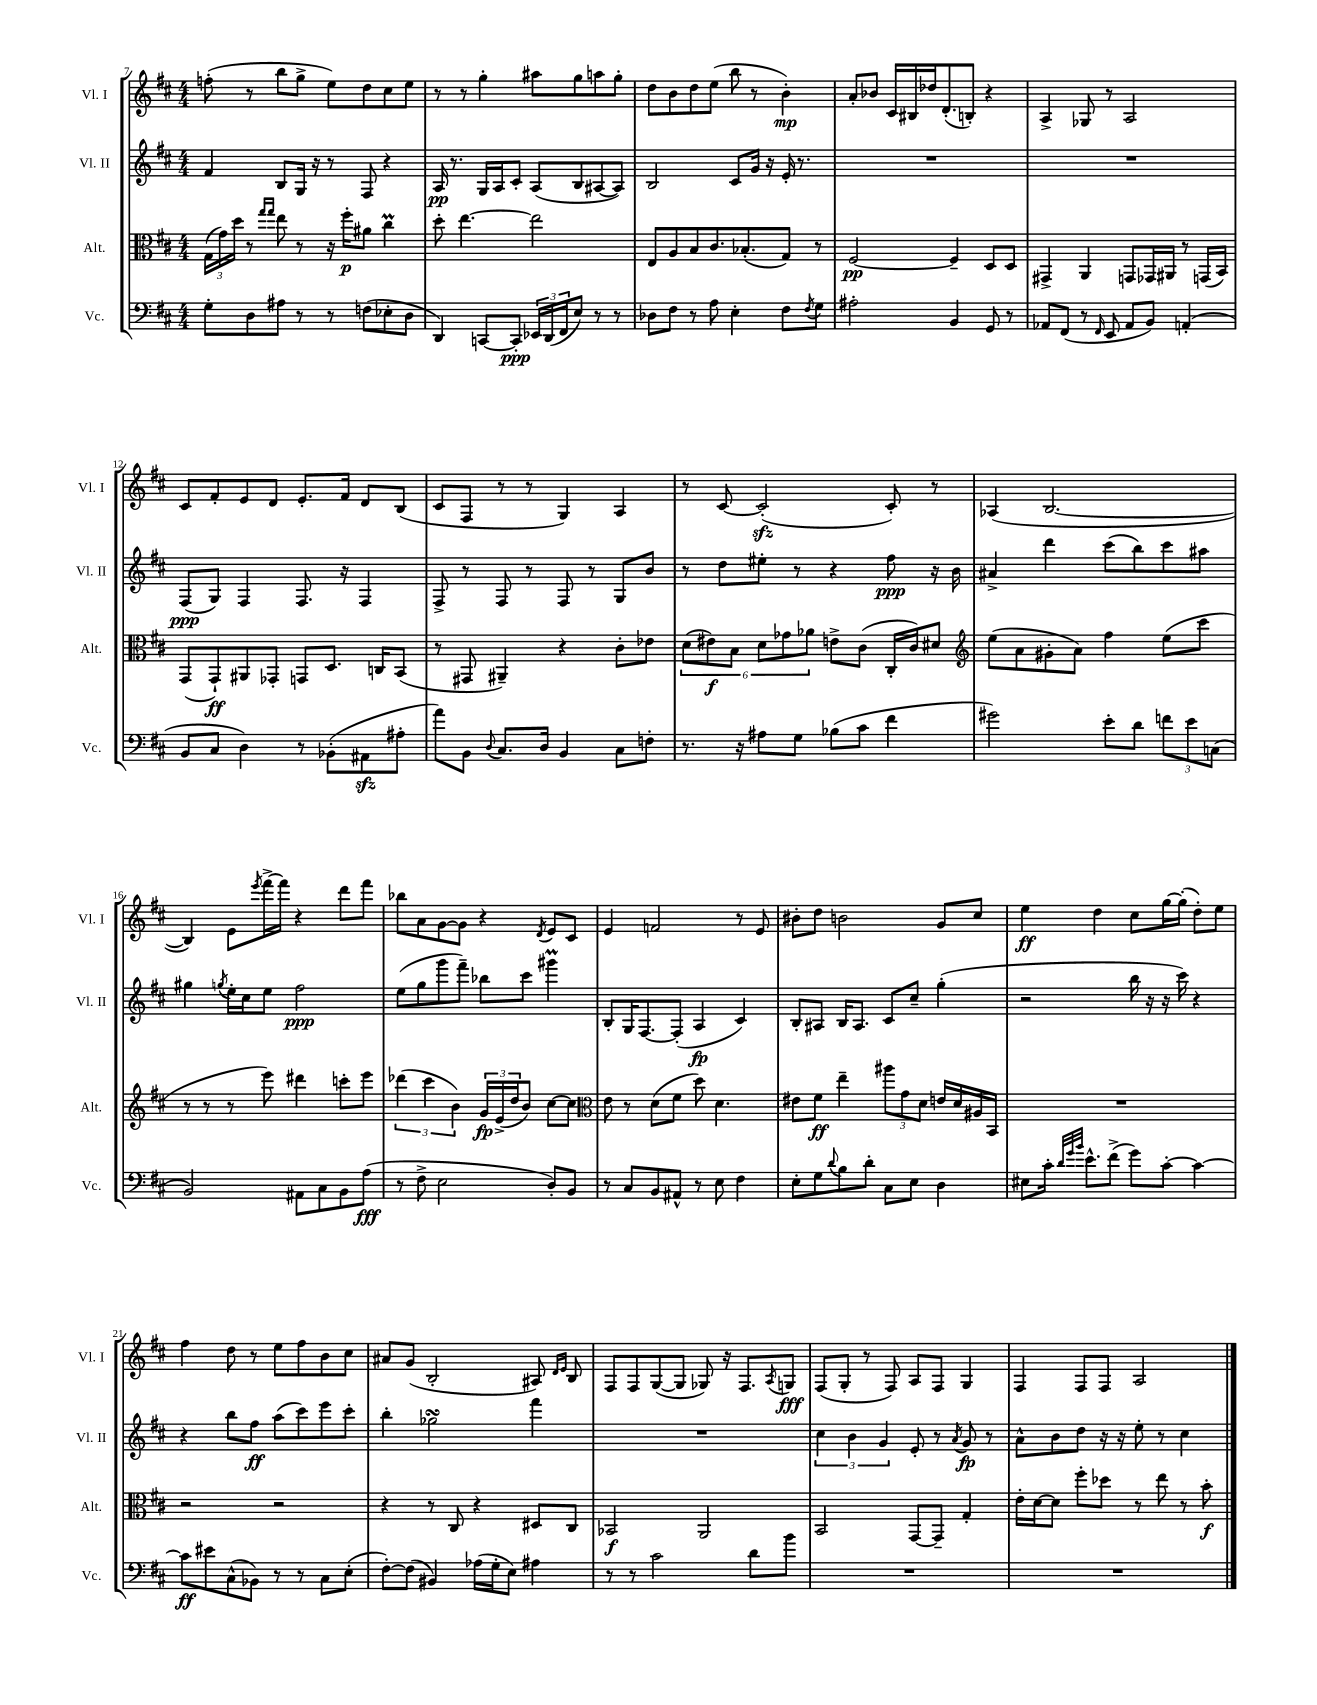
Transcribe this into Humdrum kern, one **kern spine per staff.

**kern	**kern	**kern	**kern
*staff4	*staff3	*staff2	*staff1
*clefF4	*clefC3	*clefG2	*clefG2
*k[f#c#]	*k[f#c#]	*k[f#c#]	*k[f#c#]
*M4/4	*M4/4	*M4/4	*M4/4
8G'\L	(24G\LL	4f#/	(8ff'\
.	24g\)	.	.
.	24dd\JJ	.	.
8D\	8r	.	8r
.	16qqgg/LL	.	.
.	16qqgg/JJ	.	.
8A#\J	8ee\	8B/L	8bb\L
8r	8r	16G/Jk	8gg^\J
.	.	16r	.
8r	16r	8r	8ee\L)
.	16ff#'\LK	.	.
(8F\L	8a#\J	8F#/	8dd\
8E-'\	4cc#\	4r	8cc#\
8D\J	.	.	8ee\J
=	=	=	=
4DD/)	8dd'\	16A/	8r
.	.	8.r	.
.	[4.ee\	.	8r
[8CC/L	.	16G/LL	4gg'\
.	.	16A/J	.
8CC'/]J	.	8c#'/J	.
24EE-/LL	2ee\]	(8A/L	8aa#\L
(24DD/	.	.	.
24FF#/J	.	.	.
8E/J)	.	8B/	8gg\
8r	.	[8A#/	8aa\
8r	.	8A#/]J)	8gg'\J
=	=	=	=
8D-\L	8E/L	2B/	8dd\L
8F#\J	8A/	.	8b\
8r	8B/	.	8dd\
8A\	8.c#/	.	(8ee\J
4E'\	.	8c#/L	8bb\
.	(8.B-'/	.	.
.	.	16g/Jk	8r
.	.	16r	.
8F#\L	8G/J)	16e'/	4b'\)
.	.	8.r	.
8qF#/	.	.	.
8G\J	8r	.	.
=	=	=	=
2A#'\	[2F#/	1r	8a'/L
.	.	.	8b-/J
.	.	.	16c#/LL
.	.	.	16B#/
.	.	.	16dd-/J
.	.	.	(8.d'/
4BB/	4F#~/]	.	.
.	.	.	8B'/J)
8GG/	8D/L	.	4r
8r	8D/J	.	.
=	=	=	=
8AA-/L	4GG#^/	1r	4A^/
(8FF#/J	.	.	.
8r	4AA/	.	8G-/
16qqFF#/	.	.	.
8EE/	.	.	8r
8AA-/L	8GG/L	.	2A/
8BB/J)	16GG-/L	.	.
.	16AA#/JJ	.	.
(4AA'/	8r	.	.
.	(16GG/LL	.	.
.	16BB/JJ)	.	.
=	=	=	=
8BB/L	(8GG/L	(8F#/L	8c#/L
8C#/J	8GG`/)	8G/J)	8f#'/
4D\)	8AA#/	4F#/	8e/
.	8GG-'/J	.	8d/J
8r	8GG/L	8.F#/	8.e'/L
(8BB-'\L	8.D/J	.	.
.	.	16r	16f#/Jk
8AA#\	.	4F#/	8d/L
.	16C/LK	.	.
8A#'\J	(8BB/J	.	(8B/J
=	=	=	=
8a\L)	8r	8F#^/	8c#/L
8BB\J	8GG#/	8r	8F#/J
8qqD/	.	.	.
8.C#/L	4AA#~/)	8F#/	8r
.	.	8r	8r
16D/Jk	.	.	.
4BB/	4r	8F#/	4G/)
.	.	8r	.
8C#\L	8c#'\L	8G/L	4A/
8F'\J	8e-\J	8b/J	.
=	=	=	=
8.r	(12d\L	8r	8r
.	12e#\)	.	.
.	.	8dd\L	[8c#/
.	12B\J	.	.
16r	.	.	.
8A#\L	12d\L	8ee#'\J	(2c#'/]
.	12g-\	.	.
8G\J	.	8r	.
.	12a-\J	.	.
(8B-\L	8e^\L	4r	.
8c#\J	(8c#\J	.	.
4f#\	16C#'/LL	8ff#\	8c#'/)
.	16c#/J)	.	.
.	8d#/J	16r	8r
.	.	16b\	.
=	=	=	=
*	*clefG2	*	*
2g#\)	(8ee\L	4a#^/	(4A-/
.	8a\	.	.
.	8g#'\	4ddd\	[2.B/
.	8a\J)	.	.
8e'\L	4ff#\	(8ccc#\L	.
8d\J	.	8bb\)	.
12f\L	(8ee\L	8ccc#\	.
12e\	.	.	.
.	8ccc#\J	8aa#\J	.
(12C\J	.	.	.
=	=	=	=
2BB/)	8r	4gg#\	4B/])
.	8r	.	.
.	.	8qgg/	.
.	8r	16ee'\LL	8e\L
.	.	16cc#\J	.
.	.	.	8qeee/
.	8eee\)	8ee\J	[16fff#^\L
.	.	.	16fff#\]JJ
8AA#\L	4ddd#\	2ff#\	4r
8C#\	.	.	.
8BB\	8ccc'\L	.	8ddd\L
(8A\J	8eee\J	.	8fff#\J
=	=	=	=
8r	(6ddd-\	(8ee\L	8bb-\L
8F#^\	.	8gg\	8a\
.	6ccc#\	.	.
2E\	.	8ggg\	[8g\
.	6b\)	.	.
.	.	8fff#~\J)	8g\]J
.	24g/LL	8bb-\L	4r
.	(24e^/	.	.
.	24dd/J	.	.
.	8b/J)	8ccc#\J	.
.	.	.	8qd/
8D'/L)	[8cc#\L	4ggg#\	8e/L
8BB/J	8cc#\]J	.	8c#/J
=	=	=	=
*	*clefC3	*	*
8r	8e\	8B'/L	4e/
8C#/L	8r	16G/K	.
.	.	[8.F#/	.
8BB/	(8d\L	.	2f/
8AA#^^/J	8f#\J	(8F#'/]J	.
8r	8dd\)	4A/	.
8E\	4.d\	.	.
4F#\	.	4c#/)	8r
.	.	.	8e/
=	=	=	=
8E'\L	8e#\L	8B'/L	8b#'\L
8G\	8f#\J	8A#/J	8dd\J
8qqd/	.	.	.
8B\	4ee~\	16B/LK	2b\
.	.	8.A#/J	.
8d'\J	.	.	.
8C#\L	12aa#\L	8c#/L	.
.	12g\	.	.
8E\J	.	8cc#~/J	.
.	12d\J	.	.
4D\	16e/LL	(4gg'\	8g/L
.	16d/	.	.
.	16A#/	.	8cc#/J
.	16BB/JJ	.	.
=	=	=	=
8E#\L	1r	2r	4ee\
16c#'\Jk	.	.	.
32qqd/LLL	.	.	.
32qqg/	.	.	.
32qqb/JJJ	.	.	.
8.e^^\L	.	.	.
.	.	.	4dd\
(8f#^\J	.	.	.
8g\L)	.	16bb\	8cc#\L
.	.	16r	.
[8c#'\J	.	16r	[16gg\L
.	.	16ccc#\)	(16gg'\]JJ
4c#\_	.	4r	8dd'\L)
.	.	.	8ee\J
=	=	=	=
8c#\]L	2r	4r	4ff#\
8e#\	.	.	.
(8C#^^\	.	8bb\L	8dd\
8BB-\J)	.	8ff#\J	8r
8r	2r	(8aa\L	8ee\L
8r	.	8ccc#\)	8ff#\
8C#\L	.	8eee\	8b\
(8E'\J	.	8ccc#'\J	8cc#\J
=	=	=	=
[8F#'\L)	4r	4bb'\	8a#/L
(8F#\]J	.	.	(8g/J
4BB#/)	8r	2gg-\	2B'/
.	8C#/	.	.
(16A-\LL	4r	.	.
16G'\J	.	.	.
8E\J)	.	.	.
4A#\	8D#/L	4fff#\	8A#/)
.	.	.	16qqd/LL
.	.	.	16qqe/JJ
.	8C#/J	.	8B/
=	=	=	=
8r	2BB-/	1r	8F#/L
8r	.	.	8F#/
2c#\	.	.	([8G/
.	.	.	8G/]J
.	2AA/	.	8G-/)
.	.	.	16r
.	.	.	8.F#/L
8d\L	.	.	.
.	.	.	8qA/
8b\J	.	.	8G/J
=	=	=	=
1r	2BB/	6cc#\	(8F#/L
.	.	.	8G'/J
.	.	6b\	.
.	.	.	8r
.	.	6g/	.
.	.	.	8F#/)
.	[8GG/L	8e'/	8A/L
.	8GG~/]J	8r	8F#/J
.	.	8qa/	.
.	4G'/	8g/	4G/
.	.	8r	.
=	=	=	=
1r	16e'\LL	8a^^\L	4F#/
.	[16d\J	.	.
.	8d\]J	8b\	.
.	8ff#'\L	8dd\J	8F#/L
.	8dd-\J	16r	8F#/J
.	.	16r	.
.	8r	8ee'\	2A/
.	8ee\	8r	.
.	8r	4cc#\	.
.	8b'\	.	.
==	==	==	==
*-	*-	*-	*-
